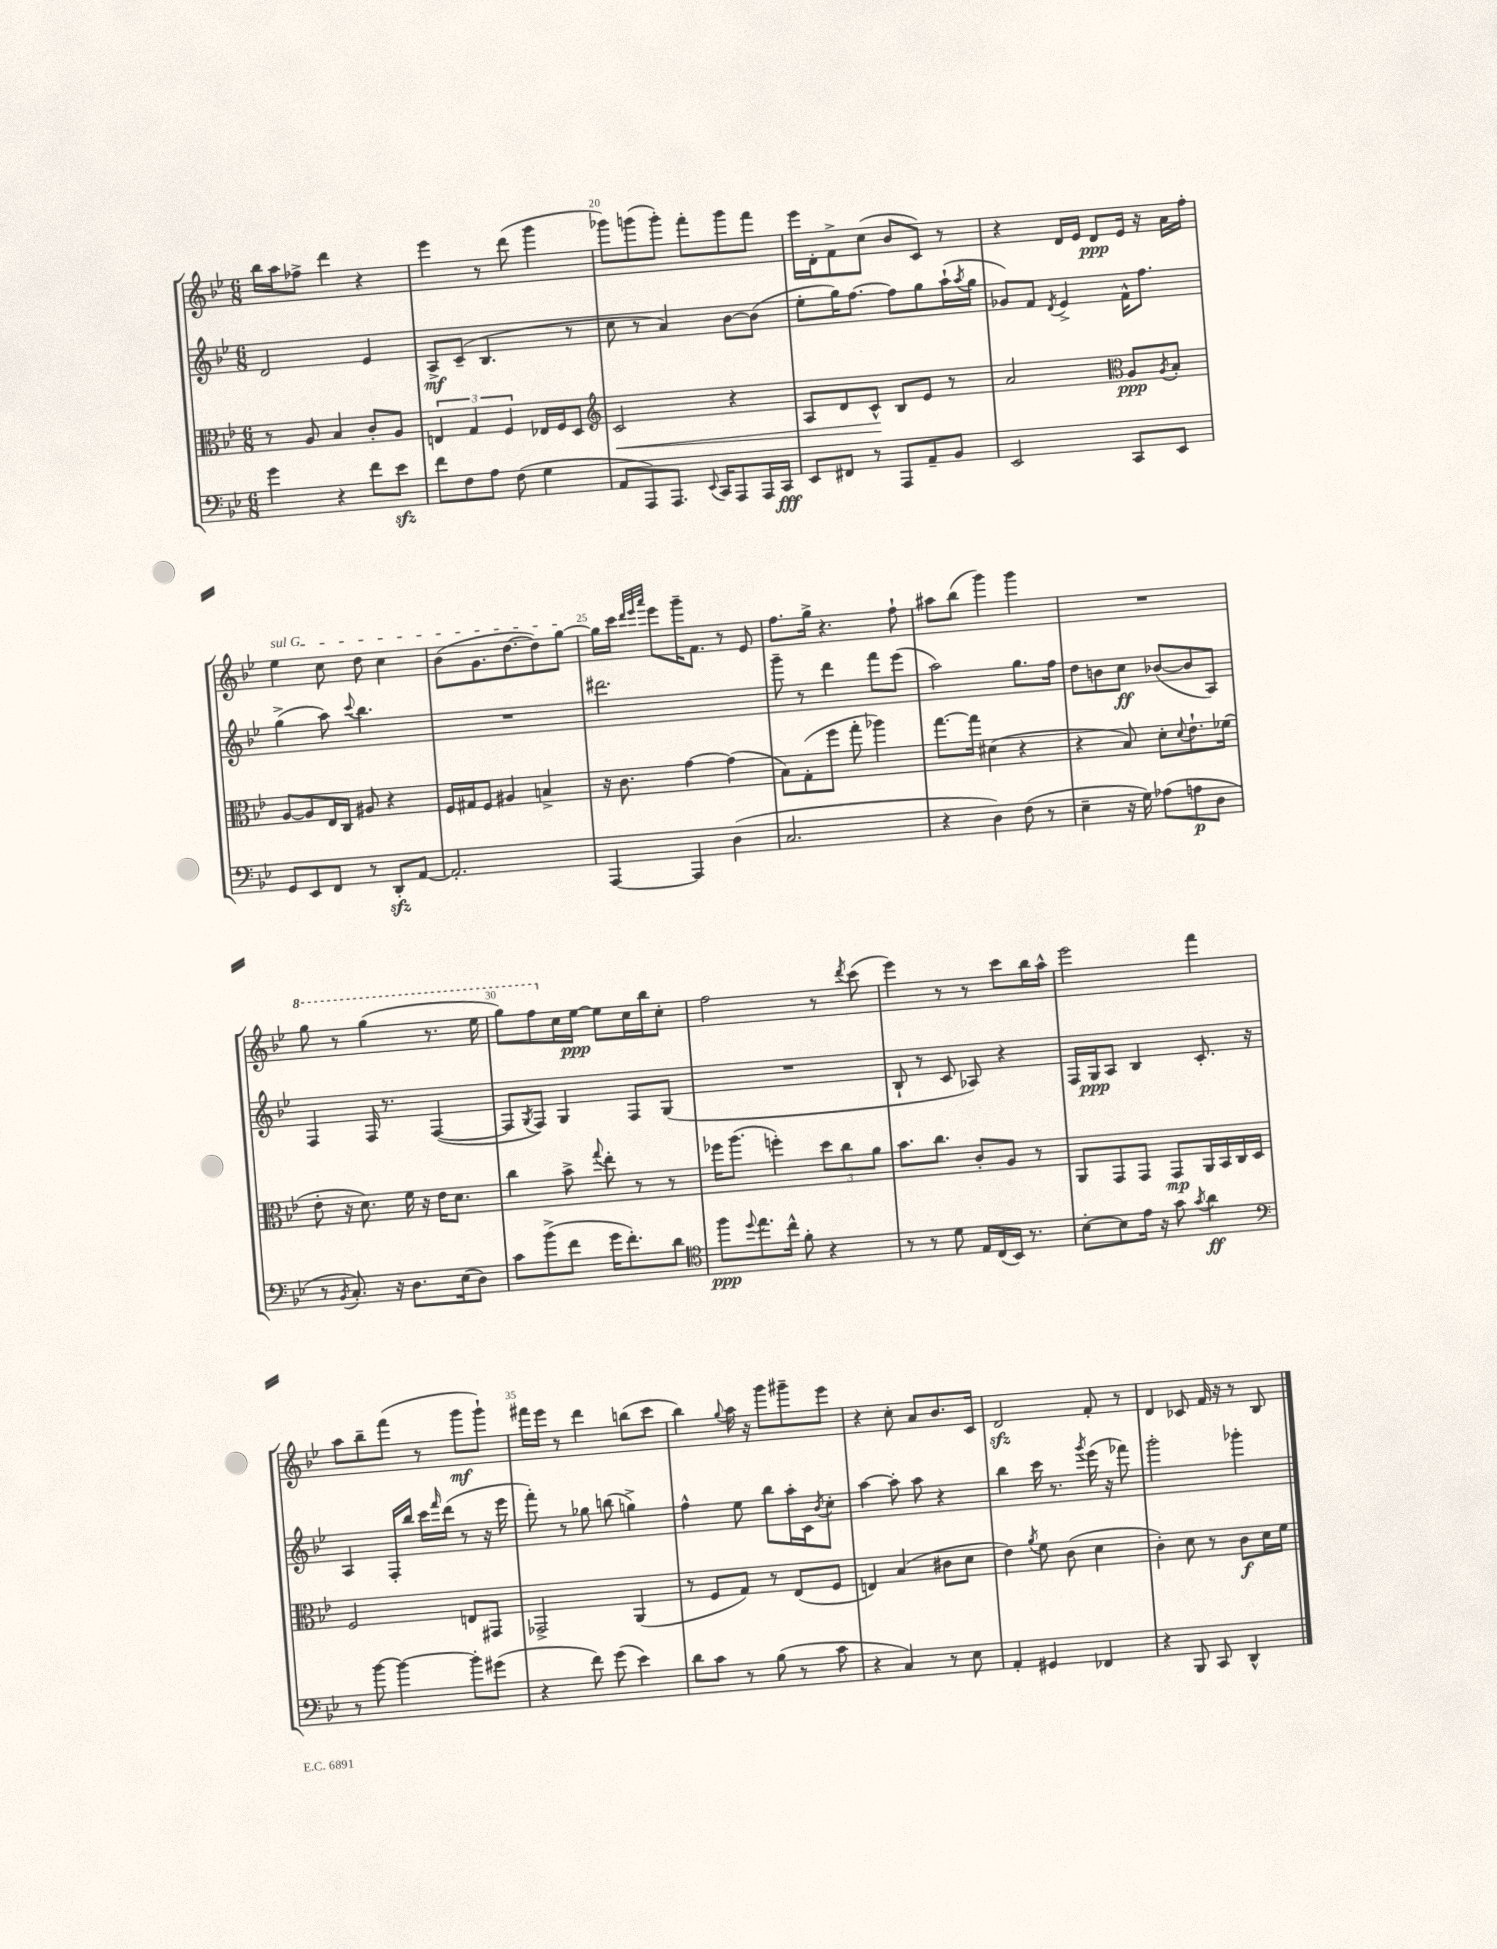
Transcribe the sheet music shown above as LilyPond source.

<<
\new StaffGroup <<
\new Staff = "s0" {
    \clef treble \key bes \major \numericTimeSignature \time 6/8
    bes''16 a''16 fes''8-> d'''4 r4 |
    ees'''4 r8 d'''8( g'''4 |
    ges'''8) g'''8( g'''8-.) f'''8-. g'''8 f'''8 |
    ees'''16 d'16-. f'8-> c''8( bes'8 c'8) r8 |
    r4 d'16 ees'16 d'8\ppp ees'16 r16 a'16 f''16-. |
    \once \override TextSpanner.bound-details.left.text = \markup { \italic "sul G" } ees''4\startTextSpan c''8 d''8 c''4 |
    bes'8( g'8. d''8.~ d''8) g''8~\stopTextSpan |
    g''16 c'''16 \grace { d'''32 ees'''32 a'''32 } ees'''8 g'''16-- f'8. r8 ees'8 |
    f''8. g''16-> r4. f''8-! |
    ais''8 bes''8( g'''4) g'''4 |
    R2. |
    \ottava #1 g'''8 r8 g'''4( r8. ees'''16 |
    g'''8) f'''8 \ottava #0 c''16 ees''16~\ppp ees''8 c''16 bes''16 c''8-. |
    f''2 r8 \acciaccatura { d'''8 } c'''8( |
    ees'''4) r8 r8 c'''8 bes''16 a''16-^ |
    ees'''2 f'''4 |
    a''8 bes''8-- f'''8( r8 g'''8\mf g'''8-!) |
    fis'''16 ees'''16 r8 d'''4 b''8( c'''8 |
    bes''4) \appoggiatura { g''8 } a''16 r16 g'''8 gis'''8-- ees'''8 |
    r4 c''8-. a'8 bes'8. c'16 |
    d'2\sfz f'8-. r8 |
    d'4 ces'8 f'16 r16 r8 bes8 \bar "|." |
}
\new Staff = "s1" {
    \clef treble \key bes \major \numericTimeSignature \time 6/8
    d'2 ees'4 |
    a8->\mf c'8--( bes4. r8 |
    c''8 r8 a'4) bes'8~ bes'8( |
    ees''8-. g''16) f''8.~ f''8 g''8 a''16-!( \acciaccatura { a''8 } g''16 |
    ges'8) f'8 \acciaccatura { d'8 } ees'4-> f'16-^ f''8. |
    g''4->( a''8) \appoggiatura { c'''8 } bes''4. |
    R2. |
    dis'''2. |
    g'''8-- r8 d'''4 f'''8 ees'''8( |
    a''2) g''8. f''16 |
    d''8 b'8 c''8\ff bes'8~( bes'8 a8) |
    f4 f16 r8. f4~( |
    f8 \acciaccatura { g8 } f8) g4 f8 g8( |
    R2. |
    bes8-! r8 c'8 aes8) r4 |
    f16 g16\ppp a8 bes4 c'8.-. r16 |
    a4 f16-. bes''16 c'''16 \grace { f'''16 } d'''16( r8 r16 ees'''16 |
    f'''8-.) r8 ges''8 b''8( g''4->) |
    f''4-^ ees''8 bes''8 a''16-. c'16 \acciaccatura { bes'8 } c''8-. |
    a''4~ a''8-. a''8 r4 |
    bes''4 c'''16 r8. \acciaccatura { g'''8 } ees'''16( r16 fes'''8) |
    g'''2-. ges'''4-. \bar "|." |
}
\new Staff = "s2" {
    \clef alto \key bes \major \numericTimeSignature \time 6/8
    r8 a8 bes4 c'8-. a8 |
    \tuplet 3/2 { e4 g4 f4 } ees16 f16 d8 |
    \clef treble c'2\< r4 |
    a8 d'8 c'8-^\! bes8 ees'8 r8 |
    a'2 \clef alto a8\ppp \acciaccatura { a8 } bes8-. |
    a8~ a8 ees16 c16 ais8 r4 |
    f16 gis16 f8 ais4 b4-> |
    r16 c'8. g'4~ g'4( |
    bes8) g8-.( f''8 g''8-. aes''4) |
    g''8.~ g''16 dis'4( r4 |
    r4 bes8) d'8-. \appoggiatura { d'8 } ees'8.-! fes'16( |
    ees'8-. r16 d'8.) f'16 r16 ees'16 d'8. |
    c''4 bes'8-> \appoggiatura { g''8 } ees''8-. r8 r8 |
    fes''16 a''8.( f''4-.) \tuplet 3/2 { d''8 c''8 a'8 } |
    bes'8. c''8. c'8-. a8 r8 |
    a,8 g,8 g,8 g,8\mp a,16 bes,16 c16 d16 |
    f2 e8 gis,8 |
    ges,2-> a,4( |
    r8 f8 g8) r8 ees8( f8 |
    e4) bes4( cis'8 d'8 |
    ees'4) \acciaccatura { a'8 } f'8 c'8( d'4 |
    c'4-.) d'8 r8 c'8\f d'16 f'16 \bar "|." |
}
\new Staff = "s3" {
    \clef bass \key bes \major \numericTimeSignature \time 6/8
    g'4 r4 f'8 ees'8\sfz |
    f'8 f8 a8 f8( g4 |
    a,8 a,,8) a,,8. \appoggiatura { ees,8 } c,16 a,,8 a,,16 c,16\fff |
    ees,8 fis,8 r8 a,,8 a,8-- bes,8 |
    ees,2 c,8 ees,8 |
    g,8 ees,8 f,8 r8 d,8-.\sfz a,8~ |
    a,2.-. |
    a,,4~ a,,4 d4( |
    c2. |
    r4 d4) f8( r8 |
    ees4-- r16 g16) aes8( a8\p d8 |
    r8 \acciaccatura { bes,8 } c8.-.) r16 d8. ees16( d8) |
    c'8 bes'8->( f'8 g'16 f'8.-.) d'8 |
    \clef tenor f''8\ppp \appoggiatura { d''8 } ees''8. c''16-^ f'8-. r4 |
    r8 r8 d'8 ees16 c16( bes,16) r8. |
    bes8~-. bes8 ees'16 r16 g'8 \acciaccatura { g'8 } a'4\ff |
    \clef bass r8 bes'8~ bes'4~ bes'8-. gis'8( |
    r4 f'8) g'8( ees'4) |
    d'8 c'8 r8 bes8( r8 c'8 |
    r4 c4) r8 ees8 |
    a,4-. gis,4 fes,4 |
    r4 bes,,8 c,8 d,4-^ \bar "|." |
}
>>
>>
\layout { \context { \Score currentBarNumber = #18 \override BarNumber.break-visibility = ##(#f #t #t) barNumberVisibility = #(every-nth-bar-number-visible 5) } }
